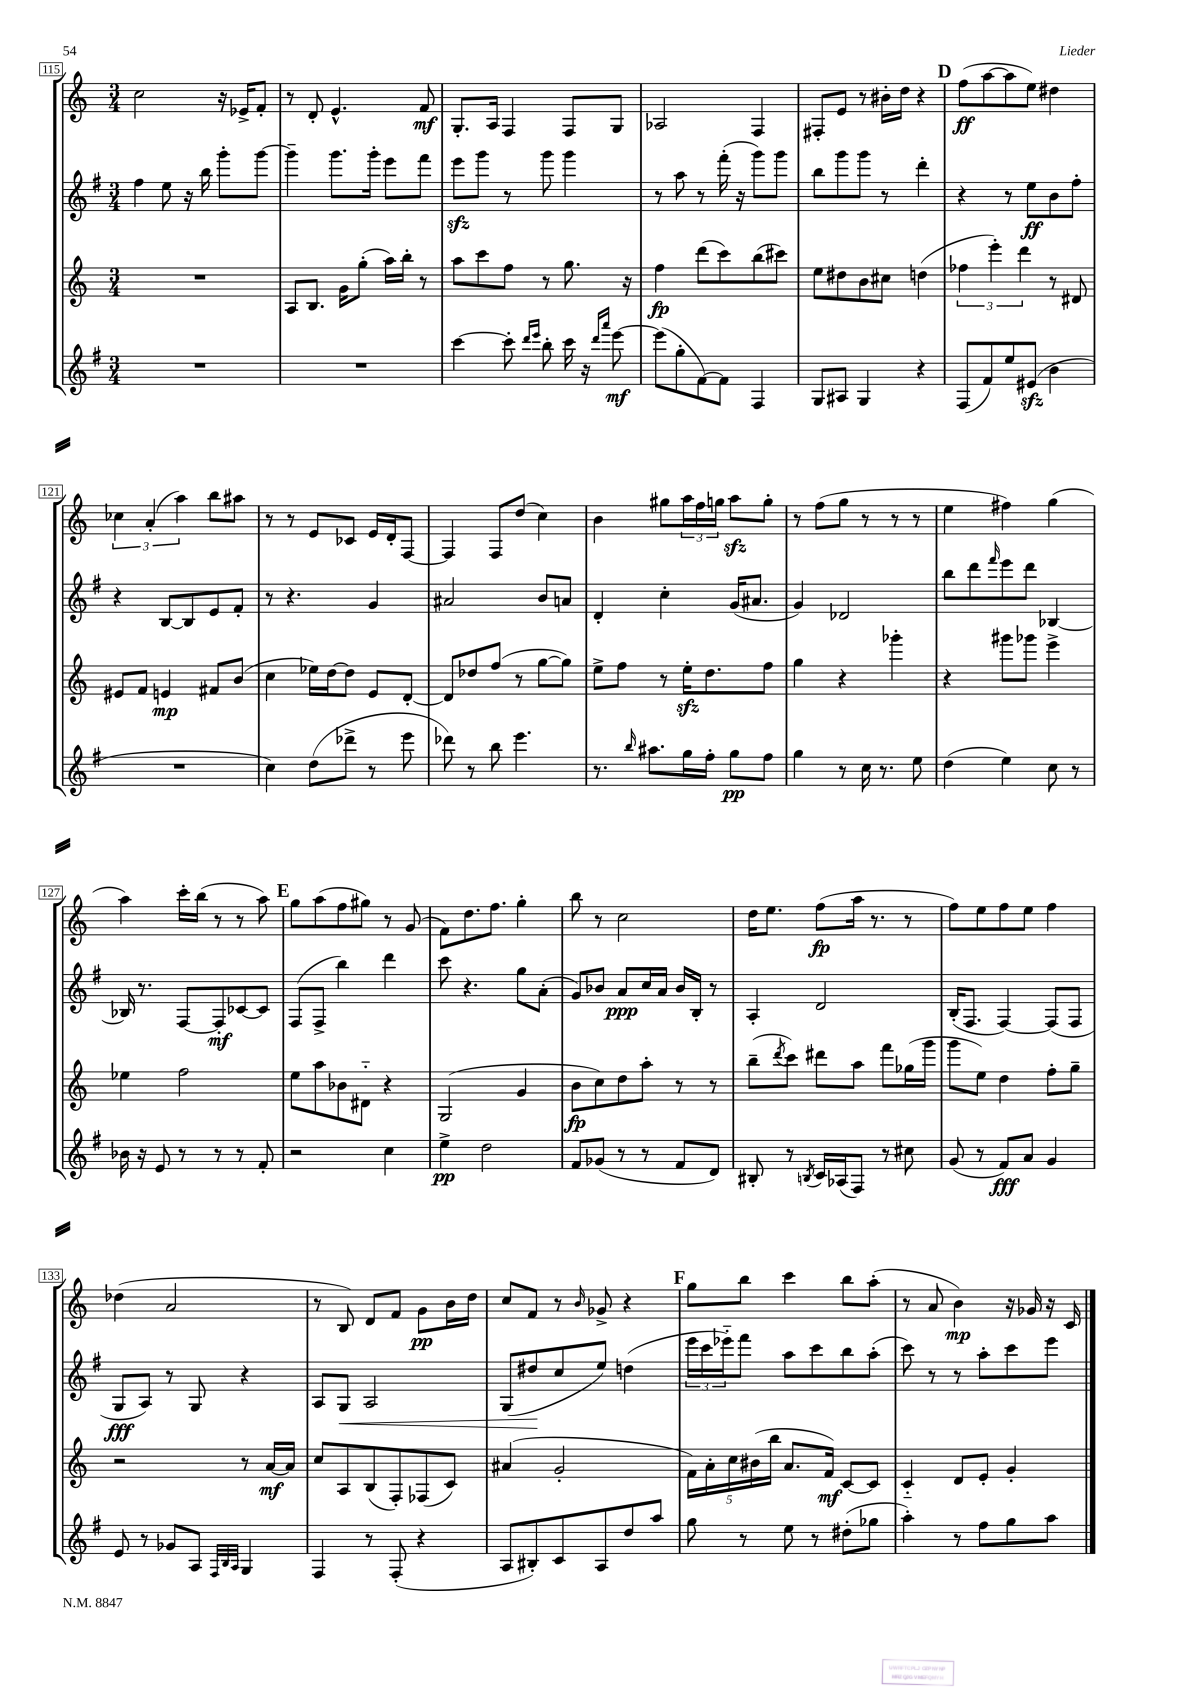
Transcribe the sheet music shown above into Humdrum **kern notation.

**kern	**kern	**kern	**kern
*staff4	*staff3	*staff2	*staff1
*clefG2	*clefG2	*clefG2	*clefG2
*k[f#]	*k[]	*k[f#]	*k[]
*M3/4	*M3/4	*M3/4	*M3/4
2.r	2.r	4ff#\	2cc\
.	.	8ee\	.
.	.	16r	.
.	.	16bb\	.
.	.	8ggg'\L	16r
.	.	.	16e-^/LK
.	.	[8ggg\J	8f'/J
=	=	=	=
2.r	8A/L	4ggg~\]	8r
.	8.B/J	.	8d'/
.	.	8.ggg\L	4.e^^/
.	16g\LK	.	.
.	(8gg'\J	.	.
.	.	16ggg'\Jk	.
.	16aa\LL)	8eee\L	.
.	16bb'\JJ	.	.
.	8r	8fff#\J	8f/
=	=	=	=
[4ccc\	8aa\L	8eee\L	8.G'/L
.	8ccc\	8ggg\J	.
.	.	.	16A/Jk
8ccc'\]	8ff\J	8r	4F/
16qqddd/LL	.	.	.
16qqeee/JJ	.	.	.
8bb'\	8r	8ggg\	.
16ccc\	8.gg\	4ggg\	8F/L
16r	.	.	.
16qqddd/LL	.	.	.
16qqaaa/JJ	.	.	.
[8eee\	.	.	8G/J
.	16r	.	.
=	=	=	=
(8eee\]L	4ff\	8r	2A-/
8gg'\	.	8aa\	.
[8f#\)	(8ddd\L	8r	.
8f#\]J	8ccc\)	(16fff#'\	.
.	.	16r	.
4F#/	(8bb\	8ggg\L)	4F/
.	8ccc#\J)	8ggg\J	.
=	=	=	=
8G/L	8ee\L	8bb\L	8F#'/L
8A#/J	8dd#\	8ggg\	8e/J
4G/	8b\	8ggg\J	8r
.	8cc#\J	8r	16b#'\LL
.	.	.	16dd\JJ
4r	(4dd\	4ddd'\	4r
=	=	=	=
(8F#/L	6ff-\	4r	(8ff\L
8f#/)	.	.	[8aa\
.	6eee'\)	.	.
8ee/	.	8r	8aa\]
.	6ddd\	.	.
(8e#/J	.	8ee\L	8ee\J)
4b\	8r	8b\	4dd#\
.	8d#/	8ff#'\J	.
=	=	=	=
2.r	8e#/L	4r	6cc-\
.	8f/J	.	.
.	.	.	(6a'/
.	4e/	[8B/L	.
.	.	.	6aa\)
.	.	8B/]	.
.	8f#/L	8e/	8bb\L
.	(8b/J	8f#'/J	8aa#\J
=	=	=	=
4cc\)	4cc\	8r	8r
.	.	4.r	8r
(8dd\L	16ee-\LL)	.	8e/L
.	[16dd\J	.	.
8ddd-^\J	8dd\]J	.	8c-/J
8r	8e/L	4g/	16e/LL
.	.	.	16d'/J
8eee\	[8d'/J	.	[8F/J
=	=	=	=
8ddd-\)	8d/]L	2a#/	4F/]
8r	8dd-/	.	.
8bb\	(8ff/J	.	8F/L
4.eee\	8r	.	(8dd/J
.	[8gg\L	8b/L	4cc\)
.	8gg\]J)	8a/J	.
=	=	=	=
8.r	8ee^\L	4d'/	4b\
.	8ff\J	.	.
16qqbb/	.	.	.
8.aa#\L	.	.	.
.	8r	4cc'\	8gg#\L
16gg\L	16ee'\LK	.	24aa\L
.	.	.	24ff\
16ff#'\JJ	8.dd\	.	.
.	.	.	24gg\JJ
8gg\L	.	(16g/LK	8aa\L
.	.	8.a#/J	.
8ff#\J	8ff\J	.	8gg'\J
=	=	=	=
4gg\	4gg\	4g/)	8r
.	.	.	(8ff\L
8r	4r	2d-/	8gg\J
16cc\	.	.	8r
8.r	.	.	.
.	4ggg-'\	.	8r
8ee\	.	.	8r
=	=	=	=
(4dd\	4r	8bb\L	4ee\
.	.	8ddd\	.
.	.	16qqfff#/	.
4ee\)	8ggg#\L	8eee\	4ff#\)
.	8ggg-\J	8ddd\J	.
8cc\	4eee^\	[4B-/	(4gg\
8r	.	.	.
=	=	=	=
16b-\	4ee-\	16B-/]	4aa\)
16r	.	8.r	.
8e/	.	.	.
8r	2ff\	[8F#/L	16ccc'\LL
.	.	.	(16bb\JJ
8r	.	8F#'/]	8r
8r	.	[8c-/	8r
8f#'/	.	8c-/]J	8aa\)
=	=	=	=
2r	8ee\L	(8F#/L	8gg\L
.	8aa\	8F#^/J	(8aa\
.	8b-\	4bb\)	8ff\
.	8d#'~\J	.	8gg#\J)
4cc\	4r	4ddd\	8r
.	.	.	(8g/
=	=	=	=
4ee^\	(2G/	8ccc\	8f\L)
.	.	4.r	8.dd\
2dd\	.	.	.
.	.	.	8.ff\J
.	4g/	8gg\L	4gg'\
.	.	(8a'\J	.
=	=	=	=
8f#/L	8b\L	8g/L)	8bb\
(8g-/J	8cc\)	8b-/J	8r
8r	8dd\	8a/L	2cc\
8r	8aa'\J	16cc/L	.
.	.	16a/JJ	.
8f#/L	8r	16b-/LL	.
.	.	16B'/JJ	.
8d/J)	8r	8r	.
=	=	=	=
8B#'/	(8bb~\L	4A'/	16dd\LK
.	.	.	8.ee\J
.	8qddd/	.	.
8r	8ccc\J)	.	.
8qB/	.	.	.
16c/LL	8ddd#\L	2d/	(8ff\L
(16A-/J	.	.	.
8F#/J)	8aa\J	.	16aa\Jk
.	.	.	8.r
8r	8fff\L	.	.
8cc#\	(16gg-\L	.	8r
.	16ggg\JJ	.	.
=	=	=	=
(8g/	8ggg\L	(16B'/LK	8ff\L)
.	.	8.F#/J	.
8r	8ee\J)	.	8ee\
8f#/L)	4dd\	[4F#/)	8ff\
8a/J	.	.	8ee\J
4g/	8ff'\L	(8F#/]L	4ff\
.	8gg~\J	8F#/J	.
=	=	=	=
8e/	2r	8G/L	(4dd-\
8r	.	8A/J)	.
8g-/L	.	8r	2a/
8A/J	.	8G/	.
32qqF#/LLL	.	.	.
32qqB/	.	.	.
32qqA/JJJ	.	.	.
4G/	8r	4r	.
.	[16a/LL	.	.
.	16a/]JJ	.	.
=	=	=	=
4F#/	8cc/L	8A/L	8r
.	8A/	8G/J	8B/)
8r	(8B/	2A/	8d/L
(8F#'/	8F'/)	.	8f/J
4r	(8F-/	.	8g\L
.	8c/J)	.	16b\L
.	.	.	16dd\JJ
=	=	=	=
8A/L	(4a#/	(8G/L	8cc/L
8B#'/)	.	8dd#/	8f/J
8c/	2g'/	8cc/	8r
.	.	.	16qqb/
8A/	.	8ee/J)	8g-^/
8dd/	.	(4dd\	4r
8aa/J	.	.	.
=	=	=	=
8gg\	20f\LL)	24eee\LL	8gg\L
.	.	24ccc\	.
.	20a'\	.	.
.	.	24eee-'~\J)	.
.	20cc\	.	.
8r	.	8fff#\J	8bb\J
.	(20b#\	.	.
.	20bb\JJ	.	.
8ee\	8.a/L	8aa\L	4ccc\
8r	.	8ccc\	.
.	16f/Jk)	.	.
(8dd#'\L	[8c/L	8bb\	8bb\L
8gg-\J	8c/]J	(8aa'\J	(8aa'\J
=	=	=	=
4aa'\)	4c'~/	8ccc\)	8r
.	.	8r	8a/
8r	8d/L	8r	4b\)
8ff#\L	8e'/J	8aa'\L	.
8gg\	4g'/	8ccc\	16r
.	.	.	16g-/
8aa\J	.	8eee\J	16r
.	.	.	16c/
==	==	==	==
*-	*-	*-	*-
